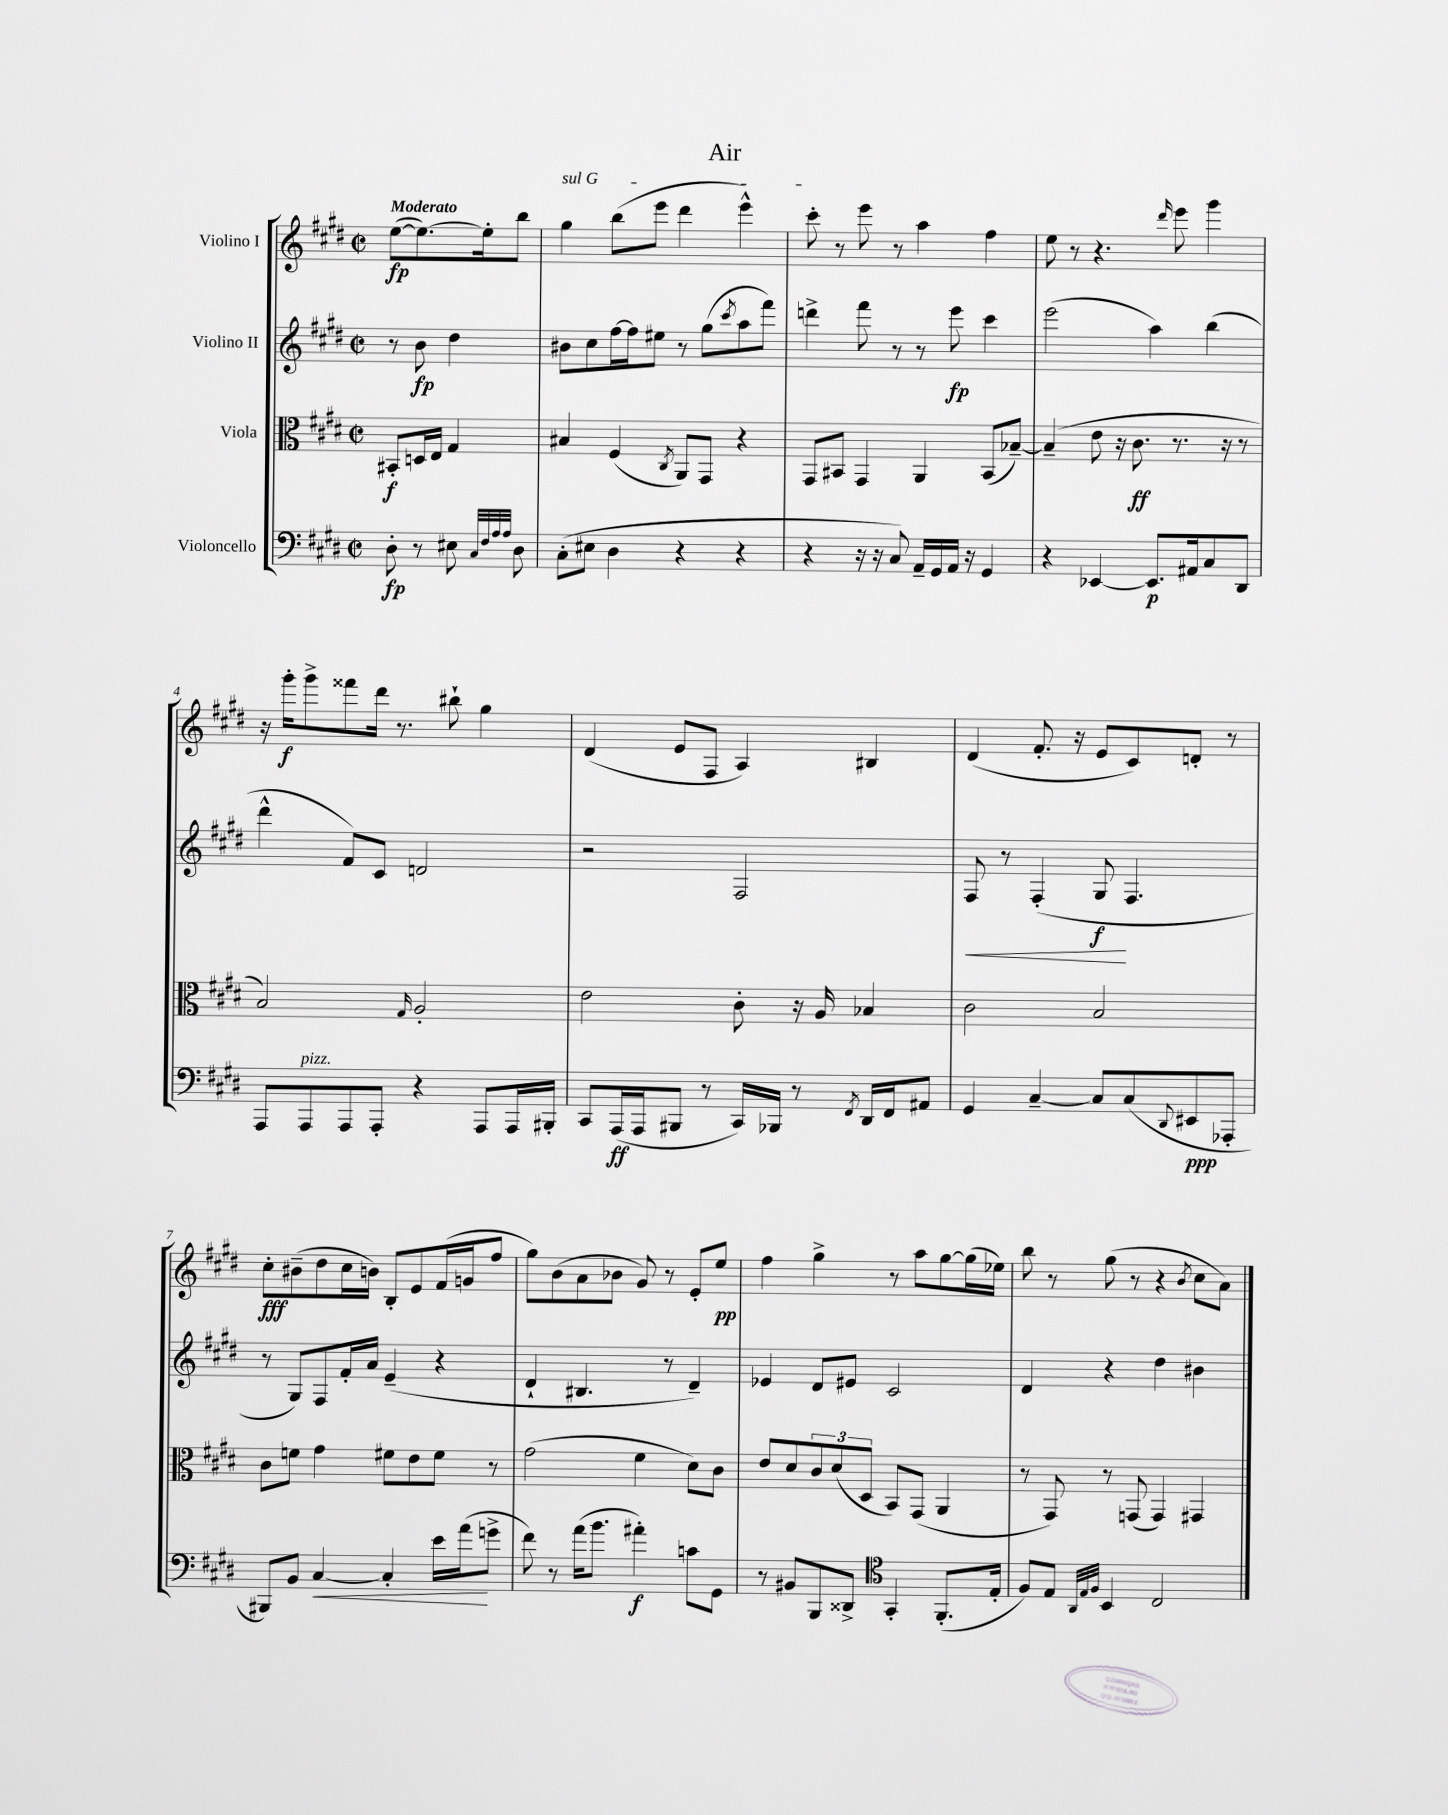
\header { title = "Air" }
<<
\new StaffGroup <<
\new Staff = "s0" \with { instrumentName = "Violino I" } {
    \clef treble \key e \major \defaultTimeSignature \time 2/2 \partial 2 \tempo "Moderato"
    e''8~\fp( e''8.~) e''16-. b''8 |
    \once \override TextSpanner.bound-details.left.text = \markup { \italic "sul G" } gis''4\startTextSpan b''8( e'''8 dis'''4 e'''4-^) |
    cis'''8-.\stopTextSpan r8 e'''8 r8 a''4 fis''4 |
    e''8 r8 r4. \grace { dis'''16 } e'''8 gis'''4 |
    r16 gis'''16-.\f gis'''8-> fisis'''8 dis'''16 r8. bis''8-! gis''4 |
    dis'4( e'8 fis8 a4) bis4 |
    dis'4( fis'8.-. r16 e'8 cis'8) d'8-. r8 |
    cis''8-.\fff bis'8--( dis''8 cis''16 b'16) b8-. e'8 fis'16( g'16 fis''8 |
    gis''8) b'8( a'8 bes'8 gis'8) r8 e'8-. e''8\pp |
    fis''4 gis''4-> r8 a''8 gis''8~ gis''16( ees''16) |
    b''8 r8 gis''8( r8 r4 \acciaccatura { b'8 } cis''8 a'8) \bar "|." |
}
\new Staff = "s1" \with { instrumentName = "Violino II" } {
    \clef treble \key e \major \defaultTimeSignature \time 2/2 \partial 2
    r8 b'8\fp dis''4 |
    bis'8 cis''8 fis''16~ fis''16 eis''8 r8 gis''8( \acciaccatura { cis'''8 } a''8 fis'''8) |
    d'''4-> fis'''8 r8 r8 e'''8\fp cis'''4 |
    e'''2( a''4) b''4( |
    dis'''4-^ fis'8) cis'8 d'2 |
    r2 fis2 |
    fis8\< r8 fis4-.( gis8\f\! fis4. |
    r8 gis8) fis8 fis'16-. a'16 e'4--( r4 |
    dis'4-! bis4. r8 dis'4--) |
    ees'4 dis'8 eis'8 cis'2 |
    dis'4 r4 dis''4 bis'4 \bar "|." |
}
\new Staff = "s2" \with { instrumentName = "Viola" } {
    \clef alto \key e \major \defaultTimeSignature \time 2/2 \partial 2
    bis,8-.\f d16 e16 gis4 |
    bis4 fis4( \acciaccatura { cis8 } a,8) gis,8 r4 |
    gis,8 bis,8 gis,4 a,4 bis,8( bes8~--) |
    bes4--( e'8 r16 cis'8.\ff r8. r16 r8 |
    b2) \grace { gis16 } a2-. |
    e'2 cis'8-. r16 a16 bes4 |
    cis'2 b2 |
    cis'8 f'8 gis'4 fis'8 e'8 fis'8 r8 |
    gis'2( fis'4 dis'8) cis'8 |
    e'8 dis'8 \tuplet 3/2 { cis'8 dis'8( dis8 } b,8) gis,8( a,4 |
    r8 gis,8) r8 g,8( g,4) gis,4 \bar "|." |
}
\new Staff = "s3" \with { instrumentName = "Violoncello" } {
    \clef bass \key e \major \defaultTimeSignature \time 2/2 \partial 2
    dis8-.\fp r8 eis8 \grace { cis32 fis32 a32 a32 } dis8 |
    cis8-.( eis8 dis4 r4 r4 |
    r4 r16 r16 cis8) a,16-- gis,16 a,16 r16 gis,4 |
    r4 ees,4~ ees,8.\p ais,16 cis8 dis,8 |
    a,,8 a,,8^\markup { \italic "pizz." } a,,8 a,,8-. r4 a,,8 a,,16 bis,,16-. |
    cis,8 a,,16\ff( a,,16 bis,,8 r8 cis,16) bes,,16 r8 \acciaccatura { fis,8 } dis,16 fis,16 ais,8 |
    gis,4 cis4~-- cis8 cis8( \appoggiatura { dis,8 } eis,8\ppp aes,,8-. |
    bis,,8) b,8 cis4~\< cis4-. e'16 a'16\!( g'8-> |
    fis'8) r8 a'16( b'8. ais'4-.\f) c'8 gis,8 |
    r8 bis,8 b,,8 disis,8-> \clef tenor gis,4-. fis,8.-.( e16-. |
    fis8) e8 \grace { a,32 e32 fis32 } b,4 cis2 \bar "|." |
}
>>
>>
